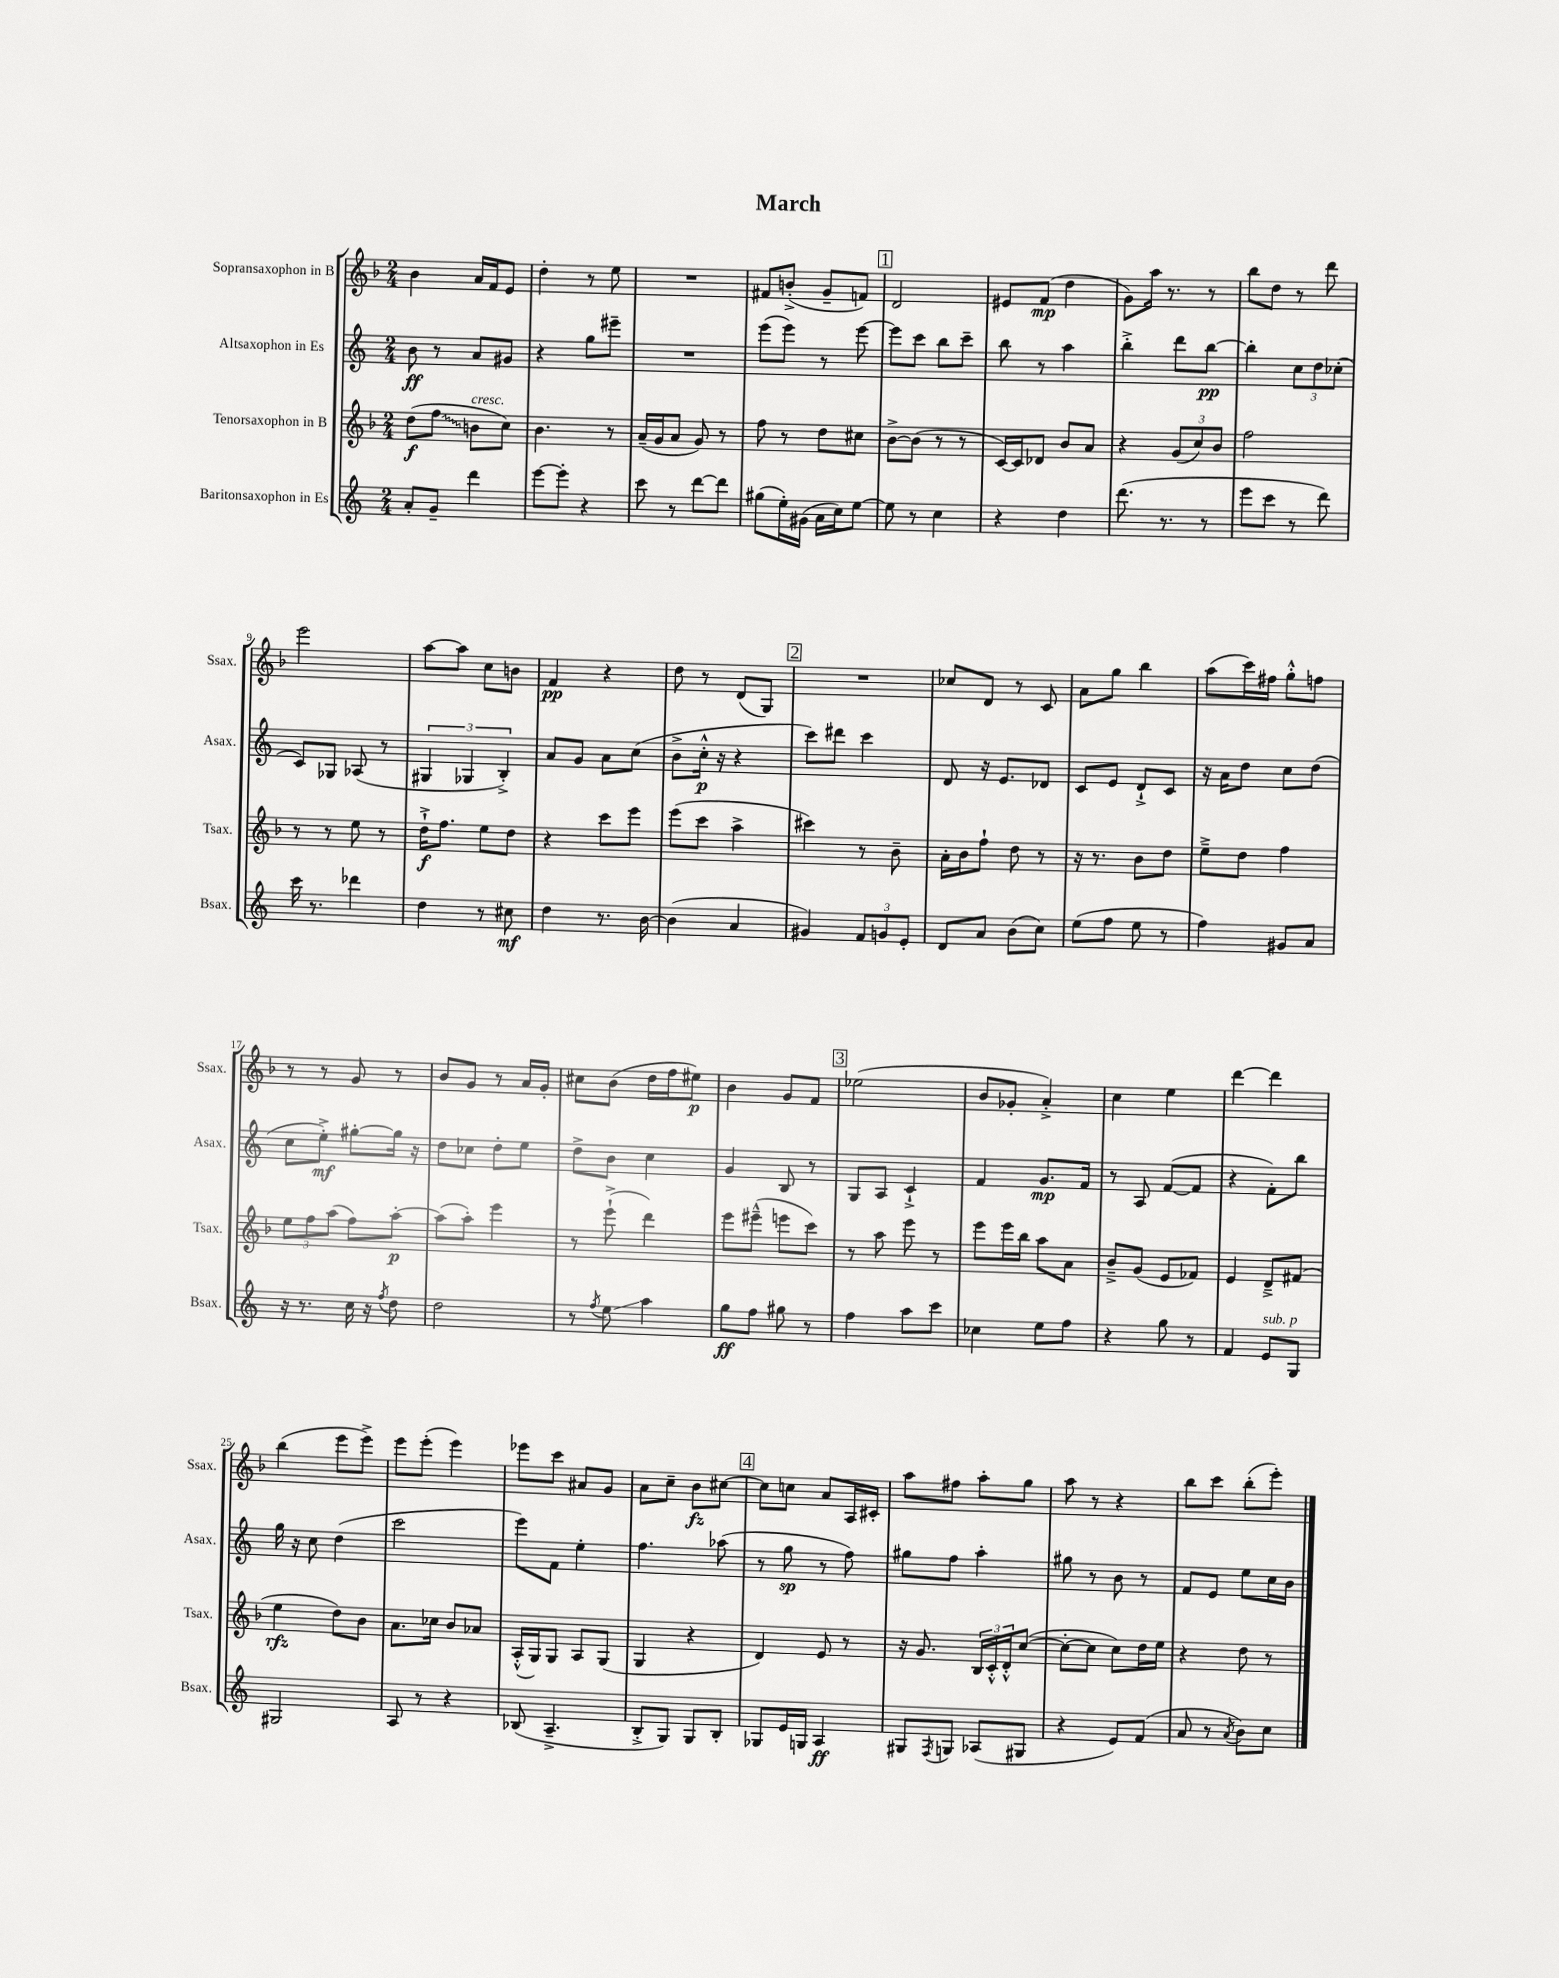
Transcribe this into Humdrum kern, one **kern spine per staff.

**kern	**kern	**kern	**kern
*staff4	*staff3	*staff2	*staff1
*clefG2	*clefG2	*clefG2	*clefG2
*k[]	*k[b-]	*k[]	*k[b-]
*M2/4	*M2/4	*M2/4	*M2/4
8a'/L	(8dd\L	8b\	4b-\
8g~/J	8ff\J	8r	.
4ddd\	8b\L	8a/L	16a/LL
.	.	.	16f/J
.	8cc\J)	8g#/J	8e/J
=	=	=	=
[8eee\L	4.b-\	4r	4dd'\
8eee'\]J	.	.	.
4r	.	8gg\L	8r
.	8r	8eee#~\J	8ee\
=	=	=	=
8ccc\	(16a~/LL	2r	2r
.	16g/J	.	.
8r	8a/J	.	.
[8ddd\L	8g/)	.	.
8ddd\]J	8r	.	.
=	=	=	=
(8gg#\L	8ff\	(8eee\L	8f#/L
16ee'\L)	8r	8eee\J)	(8b'^/J
(16g#\JJ	.	.	.
16a\LL	8dd\L	8r	8g~/L
16cc\J)	.	.	.
[8ee\J	8cc#\J	[8eee\	8f/J)
=	=	=	=
8ee\]	[8b-^\L	8eee\]L	2d/
8r	(8b-\]J	8ccc\J	.
4cc\	8r	8bb\L	.
.	8r	8ccc~\J	.
=	=	=	=
4r	[16c/LL)	8bb\	8e#/L
.	16c/]J	.	.
.	8d-/J	8r	(8f/J
4dd\	8b-/L	4aa\	4dd\
.	8a/J	.	.
=	=	=	=
(8.ddd\	4r	4bb'^\	8g\L)
.	.	.	16aa\Jk
8.r	.	.	8.r
.	(12g/L	8ddd\L	.
.	12cc/)	.	.
8r	.	[8bb\J	8r
.	12b-/J	.	.
=	=	=	=
8eee\L	2ff\	4bb'\]	8bb-\L
8ccc\J	.	.	8dd\J
8r	.	12cc\L	8r
.	.	12dd\	.
8ddd\)	.	.	8ddd\
.	.	(12cc-'\J	.
=	=	=	=
16ccc\	8r	8c/L)	2eee\
8.r	.	.	.
.	8r	8G-/J	.
4ddd-\	8ee\	(8A-/	.
.	8r	8r	.
=	=	=	=
4dd\	16dd`^\LK	6G#/	[8aa\L
.	8.ff\J	.	.
.	.	.	8aa\]J
.	.	6G-/	.
8r	8ee\L	.	8cc\L
.	.	6B'^/)	.
8cc#\	8dd\J	.	8b\J
=	=	=	=
4dd\	4r	8a/L	4f/
.	.	8g/J	.
8.r	8ccc\L	8a\L	4r
.	8eee\J	(8cc\J	.
[16b\	.	.	.
=	=	=	=
(4b\]	(8eee\L	8b^\L	8dd\
.	8ccc\J	16cc'^^\Jk	8r
.	.	16r	.
4a/	4aa^\	4r	(8d/L
.	.	.	8G/J)
=	=	=	=
4g#/)	4ccc#\)	8ccc\L)	2r
.	.	8ddd#\J	.
12f/L	8r	4ccc\	.
12g/	.	.	.
.	8b-~\	.	.
12e'/J	.	.	.
=	=	=	=
8d/L	16a'\LL	8d/	8cc-/L
.	16b-\J	.	.
8a/J	8ff`\J	16r	8d/J
.	.	8.e/L	.
(8b\L	8dd\	.	8r
8cc\J)	8r	8d-/J	8c/
=	=	=	=
(8ee\L	16r	8c/L	8a\L
.	8.r	.	.
8ff\J	.	8e/J	8gg\J
8ee\	8b-\L	8d`^/L	4bb-\
8r	8dd\J	8c/J	.
=	=	=	=
4ff\)	8ee~^\L	16r	(8aa\L
.	.	16a\LK	.
.	8dd\J	8dd\J	16ccc\L)
.	.	.	16ff#\JJ
8g#/L	4ff\	8cc\L	8gg'^^\L
8a/J	.	(8dd\J	8ff\J
=	=	=	=
16r	12ee\L	8cc\L	8r
8.r	.	.	.
.	12ff\	.	.
.	.	8ee'^\J)	8r
.	(12aa\J	.	.
16cc\	8ff\L)	[8gg#'\L	8g/
16r	.	.	.
8qff/	.	.	.
8dd\	[8aa'\J	16gg#\]Jk	8r
.	.	16r	.
=	=	=	=
2dd\	(8aa\]L	8dd\L	8b-/L
.	8aa'\J)	8cc-\J	8g/J
.	4eee\	8dd'\L	8r
.	.	8ee\J	16a/LL
.	.	.	16g'/JJ
=	=	=	=
8r	8r	8dd^\L	8cc#\L
8qff/	.	.	.
8ee\	(8eee`^\	8b\J	(8b-\J
4aa\	4ddd\)	4cc\	16dd\LL
.	.	.	16ff\J
.	.	.	8ee#\J)
=	=	=	=
8gg\L	8eee\L	4g/	4b-\
8ff\J	(8eee#~^^\J	.	.
8gg#\	8eee\L	8B/	8g/L
8r	8ccc\J)	8r	8f/J
=	=	=	=
4ff\	8r	8G/L	(2ee-\
.	8aa\	8A/J	.
8aa\L	8eee\	4c`^/	.
8ccc\J	8r	.	.
=	=	=	=
4cc-\	8eee\L	4f/	8b-/L
.	16eee\L	.	8g-'/J
.	16bb-\JJ	.	.
8ee\L	8aa\L	8.g/L	4a'^/)
8ff\J	8a\J	.	.
.	.	16f/Jk	.
=	=	=	=
4r	8b-~^/L	8r	4cc\
.	(8g/J	8A/	.
8gg\	8e/L	([8f/L	4ee\
8r	8f-/J)	8f/]J	.
=	=	=	=
4f/	4e/	4r	[4ddd\
8e/L	8d~^/L	8f'\L)	4ddd\]
8G/J	(8f#/J	8bb\J	.
=	=	=	=
2G#/	4ee\	16gg\	(4bb-\
.	.	16r	.
.	.	8cc\	.
.	8dd\L)	(4dd\	8eee\L
.	8b-\J	.	8eee^\J)
=	=	=	=
8A/	8.a\L	2ccc\	8eee\L
8r	.	.	(8eee'\J
.	16cc-\Jk	.	.
4r	8b-/L	.	4eee\)
.	8a-/J	.	.
=	=	=	=
(8B-/	(16A'^^/LL	8eee\L)	8eee-\L
.	16G/J)	.	.
4.A~^/	8G/J	8f\J	8ccc\J
.	8A/L	4ee'\	8a#/L
.	(8G/J	.	8g/J
=	=	=	=
8B'^/L	4G/	4.ff\	8a\L
8G/J)	.	.	8cc~\J
8G/L	4r	.	8b-\L
8B'/J	.	(8aa-\	[8cc#\J
=	=	=	=
8G-/L	4d/)	8r	8cc#\]L
16e/L	.	8gg\	8cc\J
16G/JJ	.	.	.
4A/	8e/	8r	8a/L
.	8r	8ff\)	16A/L
.	.	.	16c#'/JJ
=	=	=	=
8G#/L	16r	8gg#\L	8aa\L
.	8.g/	.	.
8qF/	.	.	.
8G/J	.	8ff\J	8ff#\J
(8A-/L	24B-/LL	4aa'\	8aa'\L
.	24c'^^/	.	.
.	24d'^^/J	.	.
8G#/J	([8cc/J	.	8gg\J
=	=	=	=
4r	8cc'\_L	8gg#\	8aa\
.	8cc\]J	8r	8r
8e/L)	8cc\L)	8b\	4r
(8f/J	16dd\L	8r	.
.	16ee\JJ	.	.
=	=	=	=
8a/	4r	8f/L	8bb-\L
8r	.	8e/J	8ccc\J
8qa/	.	.	.
8b\L)	8dd\	8ee\L	(8bb-'\L
8cc\J	8r	16cc\L	8eee'\J)
.	.	16b\JJ	.
==	==	==	==
*-	*-	*-	*-
